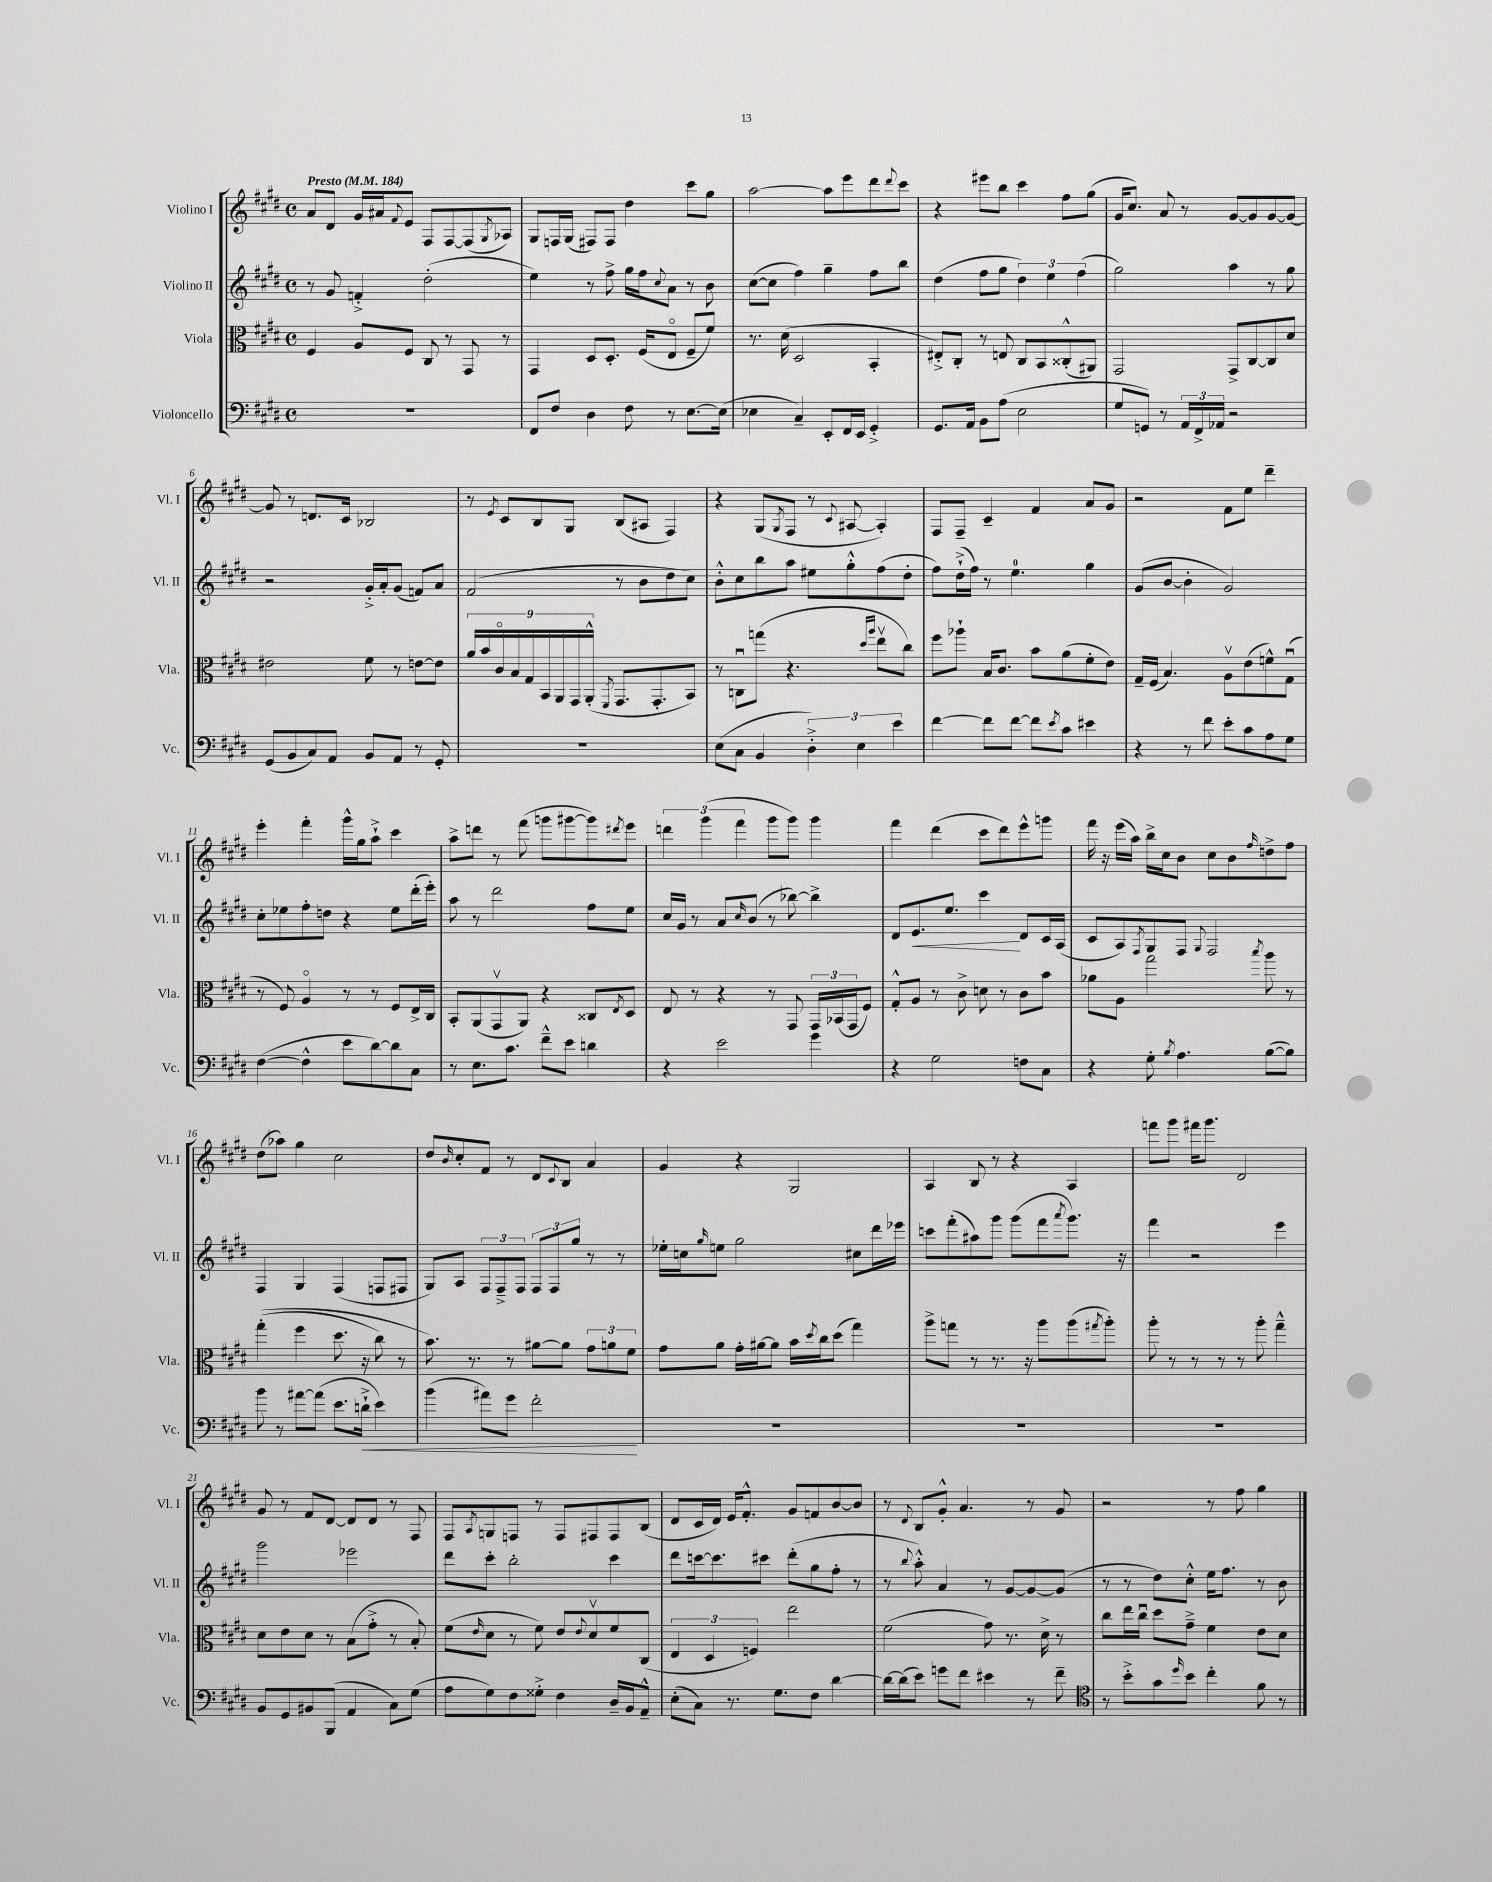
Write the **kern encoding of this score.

**kern	**dynam	**kern	**kern	**dynam	**kern
*part4	*part4	*part3	*part2	*part2	*part1
*staff4	*staff4	*staff3	*staff2	*staff2	*staff1
*I"Violoncello	*	*I"Viola	*I"Violino II	*	*I"Violino I
*I'Vc.	*	*I'Vla.	*I'Vl. II	*	*I'Vl. I
*clefF4	*	*clefC3	*clefG2	*	*clefG2
*k[f#c#g#d#]	*	*k[f#c#g#d#]	*k[f#c#g#d#]	*	*k[f#c#g#d#]
*M4/4	*	*M4/4	*M4/4	*	*M4/4
*met(c)	*	*met(c)	*met(c)	*	*met(c)
*MM184	*	*MM184	*MM184	*	*MM184
=1	=1	=1	=1	=1	=1
!	!	!	!	!	!LO:TX:a:B:t=Presto
1r	.	4F#/	8r	.	8a/L
.	.	.	8g#/	.	8d#/J
.	.	8A/L	4fn'^/	.	16g#/LL
.	.	.	.	.	16a#X/J
.	.	.	.	.	8qqf#/
.	.	8F#/J	.	.	8e/J
.	.	8C#/	(2dd#'\	.	8F#/L
.	.	8r	.	.	[8F#/
.	.	8GG#/	.	.	(8F#/]
.	.	.	.	.	8qG#/
.	.	8r	.	.	8A-X/J)
=2	=2	=2	=2	=2	=2
8FF#/L	.	4GG#/	4ee\)	.	8G#/L
8F#/J	.	.	.	.	16Fn/L
.	.	.	.	.	(16G#/JJ
4D#\	.	8D#/L	8r	.	8F#X/L)
.	.	8.D#'/J	8ff#^\	.	8F#/J
8F#\	.	.	16gg#\LL	.	4dd#\
.	.	(16F#/KL	16ff#\J	.	.
.	.	.	8qqcc#/	.	.
8r	.	8E/J	8a\J	.	.
[8.E\L	.	8F#~/L	8r	.	8ccc#\L
.	.	8f#/J)	8b\	.	8gg#\J
(16E\Jk]	.	.	.	.	.
=3	=3	=3	=3	=3	=3
4E-X\	.	8.r	([8cc#\L	.	[2aa\
.	.	.	8cc#\J]	.	.
.	.	(16d#\	.	.	.
4C#~/)	.	2D#/	4ff#\)	.	.
8EE'/L	.	.	4gg#~\	.	8aa\L]
16FF#/L	.	.	.	.	8eee\
16EE/JJ	.	.	.	.	.
4GG#'^/	.	4BB'/	8ff#\L	.	8ddd#\
.	.	.	.	.	8qqddd#/
.	.	.	8bb\J	.	8ccc#\J
=4	=4	=4	=4	=4	=4
8.GG#/L	.	8E#X'^/L)	(4dd#\	.	4r
.	.	8C#'/J	.	.	.
16AA/Jk	.	.	.	.	.
8BB\L	.	8r	8ff#\L	.	8eee#X\L
(8A\J	.	8En/	8gg#\J	.	8bb\J
2E\	.	8C#/L	6dd#\)	.	4ccc#\
.	.	8BB/	.	.	.
.	.	.	6ee\	.	.
.	.	(8C##X'^^/	.	.	8ff#\L
.	.	.	(6ff#\	.	.
.	.	8AA#X/J)	.	.	(8gg#\J
=5	=5	=5	=5	=5	=5
8G#/L	.	2GG#/	2gg#\)	.	16g#/KL
.	.	.	.	.	8.cc#/J)
8GGn/J)	.	.	.	.	.
8r	.	.	.	.	8a/
24AA/LL	.	.	.	.	8r
24FF#^/	.	.	.	.	.
24AA-X/JJ	.	.	.	.	.
2r	.	8GG#^/L	4aa\	.	[8g#/L
.	.	[8C#/	.	.	8g#/]
.	.	8C#/]	8r	.	[8g#/
.	.	8d#/J	8gg#\	.	8g#/J_
!!LO:LB:g=z
=6	=6	=6	=6	=6	=6
(8GG#/L	.	2e#X\	2r	.	8g#/]
8BB/	.	.	.	.	8r
8C#/)	.	.	.	.	8.dn/L
8AA/J	.	.	.	.	.
.	.	.	.	.	16c#/Jk
8BB/L	.	8f#\	16g#'^/LL	.	2B-X/
.	.	.	16a'/J	.	.
8AA/J	.	8r	(8g#/J	.	.
8r	.	[8en\L	8fn/L)	.	.
8GG#'/	.	8e\J]	8a/J	.	.
=7	=7	=7	=7	=7	=7
1r	.	18a/LL	(2f#/	.	8r
.	.	18b/	.	.	.
.	.	18c#/	.	.	.
.	.	.	.	.	8qe/
.	.	.	.	.	8c#/L
.	.	18B/	.	.	.
.	.	18G#/	.	.	.
.	.	.	.	.	8B/
.	.	18BB/	.	.	.
.	.	18AA/	.	.	.
.	.	.	.	.	8G#/J
.	.	18GG#/	.	.	.
.	.	(18AA'^^/JJ	.	.	.
.	.	8qFF#/	.	.	.
.	.	8.GG#/L	8r	.	(8B/L
.	.	.	8b\L	.	8A#X/J
.	.	8.GG#'/	.	.	.
.	.	.	8dd#\	.	4F#/)
.	.	8BB/J)	8cc#\J)	.	.
=8	=8	=8	=8	=8	=8
(8E\L	.	8r	8b'^^\L	.	4r
8C#\J	.	8Cnu\L	8cc#\	.	.
4BB/	.	(8ggn\J	8bb\	.	(8G#/L
.	.	.	.	.	8qG#/
.	.	4.r	8aa\J	.	8F#/J
6D#'^\)	.	.	8ee#X\L	.	8r
.	.	.	.	.	8qqc#/
.	.	.	8gg#'^^\	.	[8A#X/
6E\	.	.	.	.	.
.	.	16qqdd#/LL	.	.	.
.	.	16qqaa/JJ	.	.	.
.	.	8eev\L	(8ff#\	.	4A#'/])
6e\	.	.	.	.	.
.	.	8cc#\J)	8dd#'\J	.	.
=9	=9	=9	=9	=9	=9
[4f#\	.	8ff#\L	8ff#\L)	.	8F#/L
.	.	8aa-X`\J	(16dd#`^\L	.	8F#~/J
.	.	.	16ff#\JJ)	.	.
8f#\L]	.	16B/KL	8r	.	4c#~/
.	.	8.c#/J	.	.	.
[8f#\J	.	.	4.ee\	.	.
8f#\L]	.	8b\L	.	.	4f#/
8qe/	.	.	.	.	.
8c#\J	.	(8a\	.	.	.
4e#X\	.	8f#'\	4gg#\	.	8a/L
.	.	8e\J)	.	.	8g#/J
=10	=10	=10	=10	=10	=10
4r	.	16G#~/LL	(8g#/L	.	2r
.	.	(16F#/JJ	.	.	.
.	.	4.B/)	[8b/J	.	.
8r	.	.	4b'\]	.	.
8f#\	.	.	.	.	.
8e'\L	.	8Av\L	2g#/)	.	8f#\L
8c#\	.	(8e\	.	.	8ee\J
8A\	.	8fn^^\)	.	.	4ddd#~\
8G#\J	.	(8G#u\J	.	.	.
!!LO:LB:g=z
=11	=11	=11	=11	=11	=11
([4F#\	.	8r	8cc#'\L	.	4eee'\
.	.	8F#/)	8ee-X\	.	.
4F#^^\]	.	4A/	8ff#'\	.	4fff#'\
.	.	.	8ddn\J	.	.
8e\L	.	8r	4r	.	16ggg#^^\LL
.	.	.	.	.	16gg#\J
[8d#\)	.	8r	.	.	8aa`^\J
8d#\]	.	8F#/L	8ee-\L	.	4ccc#\
8C#\J	.	16E^/L	(16ddd#'\L	.	.
.	.	16C#/JJ	16eee'\JJ)	.	.
=12	=12	=12	=12	=12	=12
8r	.	8BB'/L	8aa\	.	8aa^\L
8.E\L	.	(8AA/	8r	.	8dddn\J
.	.	8GG#v/	2ddd#\	.	8r
8.c#\J	.	.	.	.	.
.	.	8AA/J)	.	.	(8fff#\
8f#~^^\L	.	4r	.	.	8gggn\L
8e\J	.	.	.	.	[8ggg#X\
4dn\	.	8C##X/L	8ff#\L	.	8ggg#\])
.	.	8qE/	.	.	8qddd#X/
.	.	8D#/J	8ee\J	.	8eee\J
=13	=13	=13	=13	=13	=13
4r	.	8E/	16cc#/LL	.	6dddn\
.	.	.	16g#/JJ	.	.
.	.	8r	8r	.	.
.	.	.	.	.	(6ggg#\
2e\	.	4r	8a/L	.	.
.	.	.	.	.	6fff#\
.	.	.	16qqcc#/	.	.
.	.	.	(8b/J	.	.
.	.	8r	8r	.	8ggg#\L
.	.	8GG#/	[8bb-X\)	.	8ggg#\J)
4g#\	.	24GG#/LL	4bb-^\]	.	4ggg#\
.	.	(24BB-X/	.	.	.
.	.	24GG#/J	.	.	.
.	.	8F#/J)	.	.	.
=14	=14	=14	=14	=14	=14
4r	.	8G#'^^/L	8d#/L	.	4fff#\
!	!	!	!	!LO:HP:b	!
.	.	8A/J	8.e/	<	.
2G#\	.	8r	.	.	(4ddd#\
.	.	.	8.ee/J	.	.
.	.	8c#^\	.	.	.
.	.	8dn\	4ccc#\	.	8ccc#\L
.	.	8r	.	.	8ddd#\)
8Fn\L	.	8c#\L	8d#/L	[	8eee^^\
8C#\J	.	8b\J	16c#/L	.	8gggn\J
.	.	.	(16A/JJ	.	.
=15	=15	=15	=15	=15	=15
4r	.	8a-X\L	8c#/L	.	16fff#\
.	.	.	.	.	16r
.	.	8A\J	8A/)	.	(16eee\LL
.	.	.	.	.	16aa\JJ)
.	.	.	8qF#/	.	.
8G#'\	.	2gg#\	8G#/	.	16bb^\LL
.	.	.	.	.	16cc#\J
8qB/	.	.	.	.	.
4.A\	.	.	8F#/J	.	8b\J
.	.	.	8qqG#/	.	.
.	.	.	2F#/	.	8cc#\L
.	.	.	.	.	8b\
.	.	8qbb/	.	.	16qqff#/
([8B\L	.	8aa\	.	.	8ddn^\
8B\J])	.	8r	.	.	8ff#\J
!!LO:LB:g=z
=16	=16	=16	=16	=16	=16
8b\	.	((4gg#'\	4F#/	.	(8dd#\L
8r	.	.	.	.	8aa-X\J)
[8a#X\L	.	4ff#\	4G#/	.	4gg#\
(8a#\J]	.	.	.	.	.
8.e\L	.	8.dd#\	(4F#/	.	2cc#\
!	!LO:HP:b	!	!	!	!
16dn`^\Jk	<	16r	.	.	.
4e\)	.	8cc#\)	8Fn/L	.	.
.	.	8r	8F#X/J	.	.
=17	=17	=17	=17	=17	=17
(4b\	.	8.b\)	8G#/L)	.	8dd#/L
.	.	.	.	.	16qqb/
.	.	.	8A/J	.	8cc#'/
.	.	8.r	.	.	.
8a#X\L)	.	.	12F#/L	.	8f#/J
.	.	.	12F#~^/	.	.
8g#\J	.	8r	.	.	8r
.	.	.	12F#/J	.	.
2f#'\	.	[8a#X\L	12F#/L	.	8d#/L
.	.	.	12F#/	.	.
.	.	.	.	.	8qqc#/
.	.	8a#\J]	.	.	8B/J
.	.	.	12gg#/J	.	.
.	.	12g#\L	8r	.	4a/
.	.	12an\	.	.	.
.	.	.	8r	.	.
.	.	12f#\J	.	.	.
.	[	.	.	.	.
=18	=18	=18	=18	=18	=18
1r	.	8g#\L	16ee-X'\LL	.	4g#/
.	.	.	16ccn\J	.	.
.	.	.	16qqgg#/	.	.
.	.	8a\J	8een\J	.	.
.	.	16g#'\LL	2gg#\	.	4r
.	.	[16a#X\J	.	.	.
.	.	8a#\J]	.	.	.
.	.	16b\LL	.	.	2G#/
.	.	8qdd#/	.	.	.
.	.	16cc#\J	.	.	.
.	.	(8dd#\J	.	.	.
.	.	4gg#\)	8cc#X\L	.	.
.	.	.	16ddd#\L	.	.
.	.	.	16eee-X\JJ	.	.
=19	=19	=19	=19	=19	=19
1r	.	8aa^\L	8cccn\L	.	4A/
.	.	8ggn\J	(8fff#'\	.	.
.	.	8r	8aa#X\)	.	8B/
.	.	8.r	8ggg#\J	.	8r
.	.	.	(8ggg#\L	.	4r
.	.	16r	.	.	.
.	.	8aa\L	8fff#\	.	.
.	.	.	8qaaa/	.	.
.	.	(8aa\	8.ggg#\J)	.	4A/
.	.	8qgg#X/	.	.	.
.	.	8aa'\J)	.	.	.
.	.	.	16r	.	.
=20	=20	=20	=20	=20	=20
1r	.	8aa'\	4fff#\	.	8fffn\L
.	.	8r	.	.	8ggg#\J
.	.	8r	2r	.	16fff#X\KL
.	.	.	.	.	8.ggg#\J
.	.	8r	.	.	.
.	.	8r	.	.	2d#/
.	.	8aa'\	.	.	.
.	.	4gg#~^^\	4eee\	.	.
!!LO:LB:g=z
=21	=21	=21	=21	=21	=21
8BB/L	.	8d#\L	2ggg#\	.	8g#/
8GG#/	.	8e\	.	.	8r
8BB#X/	.	8d#\J	.	.	8f#/L
(8BBB/J	.	8r	.	.	[8d#/J
4AA/	.	(8B\L	2eee-X\	.	8d#/L]
.	.	8g#'^\J	.	.	8d#/J
8C#\L)	.	8r	.	.	8r
(8G#\J	.	8B'/)	.	.	8F#/
=22	=22	=22	=22	=22	=22
8A\L	.	(8f#\L	8ddd#\L	.	8F#/L
.	.	16qqe/	.	.	8qA/
8G#\)	.	8d#\J	8ccc#'\J	.	8Gn/
8F#\	.	8r	2bb'\	.	8Fn/J
8G##X'^\J	.	8f#\)	.	.	8r
4F#\	.	8e/L	.	.	8F/L
.	.	8qqe/	.	.	.
.	.	8d#v/	.	.	8F#X/
16D#~/LL	.	8f#/	4ccc#\	.	8F#/
16BB/J	.	.	.	.	.
8AA~^^/J	.	(8C#/J	.	.	(8B/J
=23	=23	=23	=23	=23	=23
(8E'\L	.	6E/	8ddd#\L	.	8d#/L
8C#\J)	.	.	[16cccn\k	.	16c#/L
.	.	6D#/	.	.	.
.	.	.	8.ccc\]	.	16d#/JJ)
8.r	.	.	.	.	16e/KL
.	.	.	.	.	8.f#'^^/J
.	.	6Fn/)	.	.	.
.	.	.	8ccc#X\J	.	.
8.G#\L	.	.	.	.	.
.	.	2ee\	(8ddd#'\L	.	8g#/L
8F#\J	.	.	8gg#\	.	8fn/
[4d#\	.	.	8ff#'\J	.	[8b/
.	.	.	8r	.	8b/J]
=24	=24	=24	=24	=24	=24
16d#\LL_	.	(2f#\	8r	.	8r
(16d#\J]	.	.	.	.	.
.	.	.	8qqbb/	.	8qqd#/
8e\J)	.	.	8aa'^^\)	.	8B/L
8gn\L	.	.	4a/	.	8g#'^^/J
8f#\J	.	.	.	.	4.a/
4e#X\	.	8g#\)	8r	.	.
.	.	8.r	[8g#/L	.	.
8r	.	.	8g#/_	.	8r
.	.	16d#^\	.	.	.
8f#~\	.	8r	(8g#/J]	.	8g#/
=25	=25	=25	=25	=25	=25
*clefC4	*	*	*	*	*
8r	.	8cc#\L	8r	.	2r
8b'^\L	.	16ee\L	8r	.	.
.	.	16cc#u\JJ	.	.	.
8g#\	.	8dd#\L	8dd#\L)	.	.
16qqdd#/	.	.	.	.	.
8b\J	.	8g#~^\J	8cc#'^^\J	.	.
4cc#'\	.	4f#\	16ee\KL	.	8r
.	.	.	8.ff#\J	.	.
.	.	.	.	.	8ff#\
8f#\	.	8e\L	8r	.	4gg#\
8r	.	8d#\J	8b\	.	.
==	==	==	==	==	==
*-	*-	*-	*-	*-	*-
